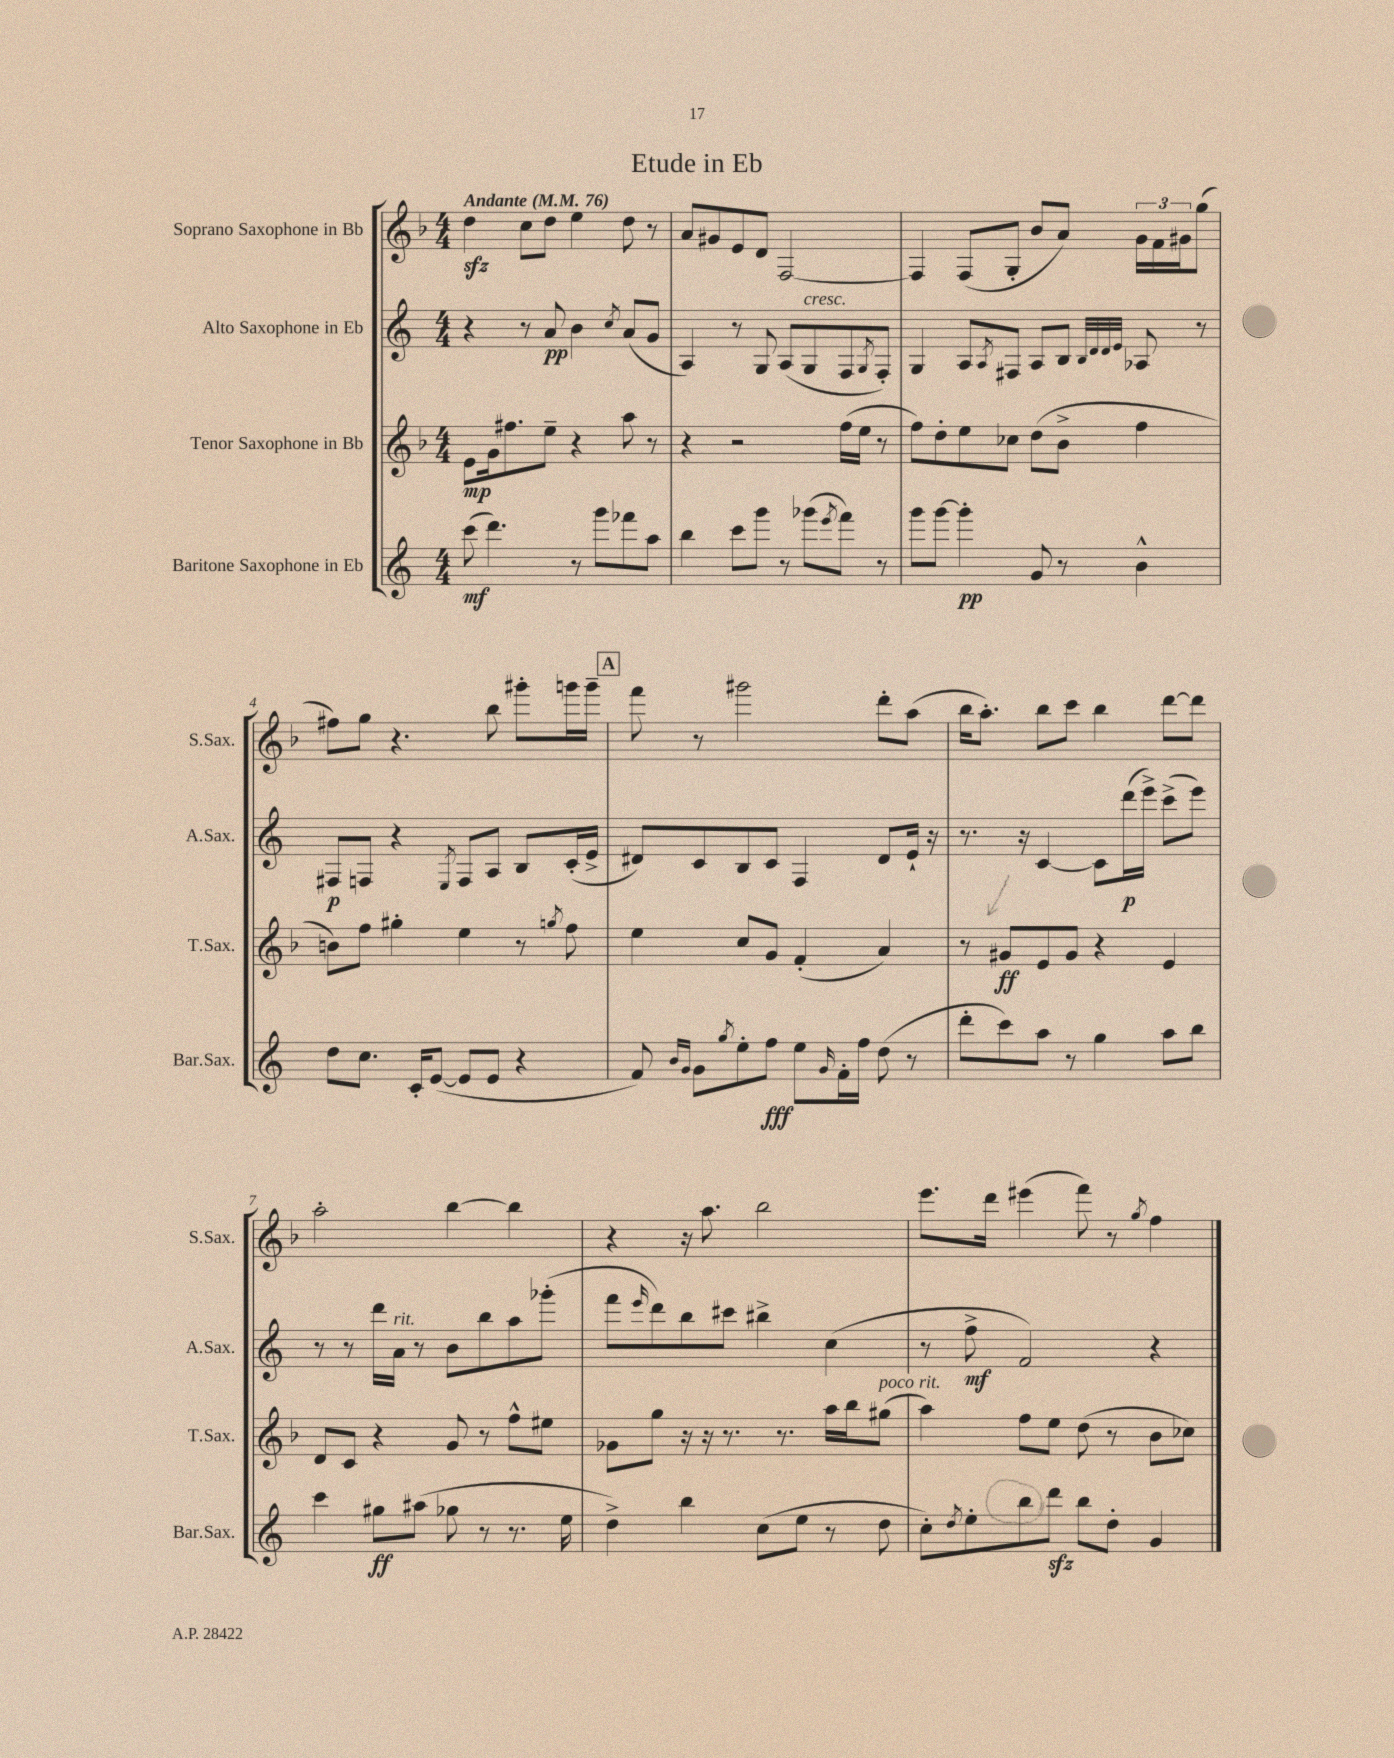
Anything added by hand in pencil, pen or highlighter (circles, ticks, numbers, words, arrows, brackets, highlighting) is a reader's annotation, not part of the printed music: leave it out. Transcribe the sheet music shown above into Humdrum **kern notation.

**kern	**dynam	**kern	**dynam	**kern	**dynam	**kern
*part4	*part4	*part3	*part3	*part2	*part2	*part1
*staff4	*staff4	*staff3	*staff3	*staff2	*staff2	*staff1
*I"Baritone Saxophone in Eb	*	*I"Tenor Saxophone in Bb	*	*I"Alto Saxophone in Eb	*	*I"Soprano Saxophone in Bb
*I'Bar.Sax.	*	*I'T.Sax.	*	*I'A.Sax.	*	*I'S.Sax.
*clefG2	*	*clefG2	*	*clefG2	*	*clefG2
*k[]	*	*k[b-]	*	*k[]	*	*k[b-]
*M4/4	*	*M4/4	*	*M4/4	*	*M4/4
*MM76	*	*MM76	*	*MM76	*	*MM76
=1	=1	=1	=1	=1	=1	=1
!	!	!	!	!	!	!LO:TX:a:B:t=Andante
(8ccc\	mf	8e\L	mp	4r	.	4ddzz\
4.ddd\)	.	16g\k	.	.	.	.
.	.	8.ff#X\	.	.	.	.
.	.	.	.	8r	.	8cc\L
.	.	8ee~\J	.	8a/	pp	8dd\J
8r	.	4r	.	4b\	.	4ee\
8ggg\L	.	.	.	.	.	.
.	.	.	.	8qcc/	.	.
8fff-X\	.	8aa\	.	(8a/L	.	8dd\
8aa\J	.	8r	.	8g/J	.	8r
=2	=2	=2	=2	=2	=2	=2
4bb\	.	4r	.	4A/)	.	8a/L
.	.	.	.	.	.	8g#X/
8ccc\L	.	2r	.	8r	.	8e/
8ggg\J	.	.	.	8G/	.	8d/J
8r	.	.	.	(8A/L	.	[2F/
!	!	!	!	!LO:TX:a:i:t=cresc.	!	!
(8ggg-X\L	.	.	.	8G/	.	.
8qeee/	.	.	.	.	.	.
8fff\J)	.	(16ff\LL	.	8F/	.	.
.	.	16ee\JJ	.	.	.	.
.	.	.	.	8qG/	.	.
8r	.	8r	.	8F'/J)	.	.
=3	=3	=3	=3	=3	=3	=3
8ggg\L	.	8ff\L)	.	4G/	.	4F/]
[8ggg\J	.	8dd'\	.	.	.	.
4ggg'\]	pp	8ee\	.	8A/L	.	(8F/L
.	.	.	.	8qA/	.	.
.	.	8cc-X\J	.	8F#X/J	.	8G'/J
8g/	.	(8dd\L	.	8A/L	.	8b-/L
8r	.	8b-^\J	.	8B/J	.	8a/J)
.	.	.	.	32qqB/LLL	.	.
.	.	.	.	32qqd/	.	.
.	.	.	.	32qqd/	.	.
.	.	.	.	32qqe/JJJ	.	.
4b^^\	.	4ff\	.	8A-X/	.	24g\LL
.	.	.	.	.	.	24f\
.	.	.	.	.	.	24g#X\J
.	.	.	.	8r	.	(8gg\J
!!LO:LB:g=z
=4	=4	=4	=4	=4	=4	=4
8dd\L	.	8bn\L)	.	8F#X/L	p	8ff#X\L)
8.cc\J	.	8ff\J	.	8Fn/J	.	8gg\J
.	.	4gg#X'\	.	4r	.	4.r
16c'/KL	.	.	.	.	.	.
([8e/J	.	.	.	.	.	.
.	.	.	.	8qE/	.	.
8e/L]	.	4ee\	.	8F/L	.	.
8e/J	.	.	.	8A/J	.	8bb-\
4r	.	8r	.	8B/L	.	8ggg#X'\L
.	.	8qggn/	.	.	.	.
.	.	8ff\	.	(16c'/L	.	16gggn\L
.	.	.	.	16e^/JJ	.	16ggg~\JJ
!!LO:REH:place=s1:t=A
=5	=5	=5	=5	=5	=5	=5
8f/)	.	4ee\	.	8d#X/L)	.	8fff\
16qqb/LL	.	.	.	.	.	.
16qqg/JJ	.	.	.	.	.	.
8g\L	.	.	.	8c/	.	8r
8qgg/	.	.	.	.	.	.
8ee'\	.	8cc/L	.	8B/	.	2ggg#X\
8ff\J	fff	8g/J	.	8c/J	.	.
8ee\L	.	(4f'/	.	4F/	.	.
16qqg/	.	.	.	.	.	.
16f'\L	.	.	.	.	.	.
16ff\JJ	.	.	.	.	.	.
(8dd\	.	4a/)	.	8d#/L	.	8ddd'\L
8r	.	.	.	16e`/Jk	.	(8aa\J
.	.	.	.	16r	.	.
=6	=6	=6	=6	=6	=6	=6
8ddd'\L	.	8r	.	8.r	.	16bb-\KL
.	.	.	.	.	.	8.aa'\J)
8ccc\)	.	8g#X/L	ff	.	.	.
.	.	.	.	16r	.	.
8aa\J	.	8e/	.	[4c/	.	8bb-\L
8r	.	8g#/J	.	.	.	8ccc\J
4gg\	.	4r	.	8c\L]	.	4bb-\
.	.	.	.	(16ddd\L	p	.
.	.	.	.	16eee^\JJ)	.	.
8aa\L	.	4e/	.	(8ccc^\L	.	[8ddd\L
8bb\J	.	.	.	8eee\J)	.	8ddd\J]
!!LO:LB:g=z
=7	=7	=7	=7	=7	=7	=7
4ccc\	.	8d/L	.	8r	.	2aa'\
.	.	8c/J	.	8r	.	.
8gg#X\L	ff	4r	.	16ddd\LL	.	.
!	!	!	!	!LO:TX:a:i:t=rit.	!	!
.	.	.	.	16a\JJ	.	.
(8aa#X\J	.	.	.	8r	.	.
8gg-X\	.	8g/	.	8b\L	.	[4bb-\
8r	.	8r	.	8bb\	.	.
8.r	.	8ff^^\L	.	8aa\	.	4bb-\]
.	.	8ee#X\J	.	(8ggg-X'\J	.	.
16ee\	.	.	.	.	.	.
=8	=8	=8	=8	=8	=8	=8
4dd^\)	.	8g-X\L	.	8fff\L	.	4r
.	.	.	.	16qqeee/	.	.
.	.	8gg\J	.	8ddd\)	.	.
4bb\	.	16r	.	8bb\	.	16r
.	.	16r	.	.	.	8.aa\
.	.	8.r	.	8ccc#X\J	.	.
(8cc\L	.	.	.	4bb#X^\	.	2bb-\
.	.	8.r	.	.	.	.
8ee\J	.	.	.	.	.	.
8r	.	16aa\LL	.	(4cc\	.	.
.	.	16bb-\J	.	.	.	.
!	!	!LO:TX:a:i:t=poco rit.	!	!	!	!
8dd\	.	(8gg#X\J	.	.	.	.
=9	=9	=9	=9	=9	=9	=9
8cc'\L)	.	4aa\)	.	8r	.	8.eee\L
8qdd/	.	.	.	.	.	.
8ee'\	.	.	.	8ff^\	mf	.
.	.	.	.	.	.	16ddd\Jk
8bb\	.	8ff\L	.	2f/)	.	(4eee#X\
8dddzz\J	.	8ee\J	.	.	.	.
8bb\L	.	(8dd\	.	.	.	8fff\)
8dd'\J	.	8r	.	.	.	8r
.	.	.	.	.	.	8qgg/
4g/	.	8b-\L	.	4r	.	4ff\
.	.	8cc-X\J)	.	.	.	.
==	==	==	==	==	==	==
*-	*-	*-	*-	*-	*-	*-
